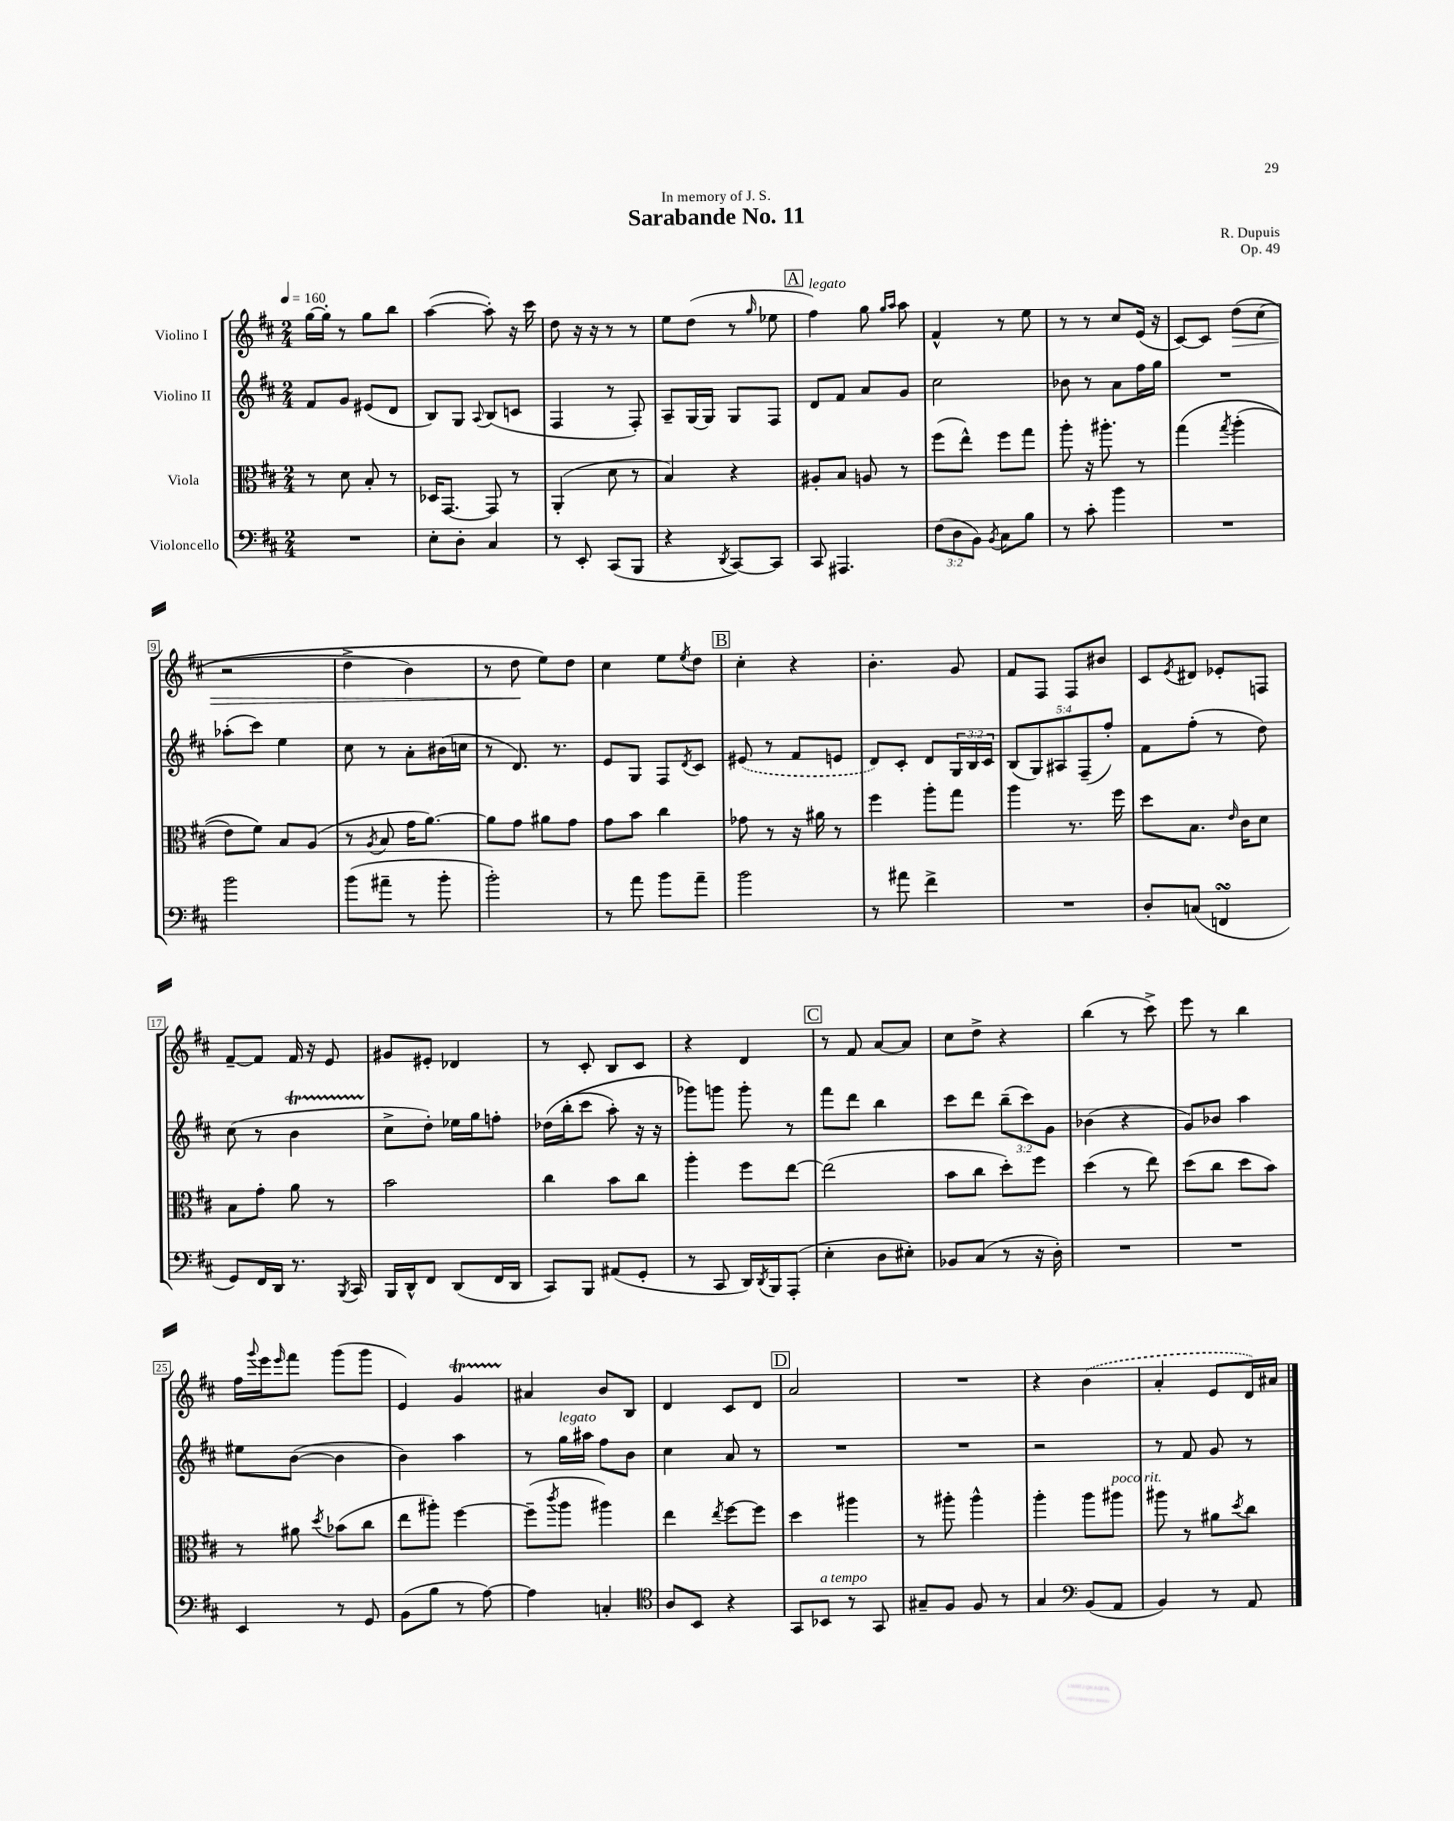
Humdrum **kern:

**kern	**kern	**kern	**kern
*staff4	*staff3	*staff2	*staff1
*clefF4	*clefC3	*clefG2	*clefG2
*k[f#c#]	*k[f#c#]	*k[f#c#]	*k[f#c#]
*M2/4	*M2/4	*M2/4	*M2/4
*MM160	*MM160	*MM160	*MM160
2r	8r	8f#	[16gg
.	.	.	16gg']
.	8d	8g	8r
.	8B'	(8e#	8gg
.	8r	8d	8bb
=	=	=	=
8E'	16D-	8B)	([4aa
.	[8.GG	.	.
8D'	.	8G	.
.	.	8qqA	.
4C#	8GG]	(8B	8aa'])
.	8r	8c	16r
.	.	.	16ccc#
=	=	=	=
8r	(4AA'	4F#	8dd
8EE'	.	.	16r
.	.	.	16r
(8CC#	8d	8r	8r
8BBB	8r	8F#')	8r
=	=	=	=
4r	4B)	8A~	8ee
.	.	[16G	(8dd
.	.	16G]	.
8qDD	.	.	.
[8CC#)	4r	8G	8r
.	.	.	16qqgg
8CC#]	.	8F#	8ee-
=	=	=	=
8CC#	8A#'	8d	4ff#)
4.AAA#	8B	8f#	.
.	8A	8a	8gg
.	.	.	16qqgg
.	.	.	16qqaa
.	8r	8g	8aa
=	=	=	=
(12F#	(8ff#	2cc#	4f#^^
12D	.	.	.
.	8ee^^)	.	.
12BB)	.	.	.
8qBB	.	.	.
8C#	8ff#	.	8r
8B	8gg	.	8ee
=	=	=	=
8r	8aa'	8b-	8r
8c#'	16r	8r	8r
.	8.aa#'	.	.
4b	.	8a	8cc#
.	8r	16ff#	(16e
.	.	16gg	16r
=	=	=	=
2r	&(4gg	2r	[8c#)
.	.	.	8c#]
.	8qgg	.	.
.	(4aa'	.	&(8dd
.	.	.	(8cc#
=	=	=	=
2b	8e)	(8aa-'	2r
.	8f#&)	8ccc#)	.
.	8B	4ee	.
.	(8A	.	.
=	=	=	=
(8b	8r	8cc#	4dd^
.	8qA	.	.
8a#~	8B	8r	.
8r	16g	8a'	4b)
.	[8.a)	.	.
8b'	.	(16b#	.
.	.	16cc	.
=	=	=	=
2b')	8a]	8r	8r
.	8g	8.d)	8dd
.	8a#	.	8ee&)
.	.	8.r	.
.	8g	.	8dd
=	=	=	=
8r	8g	8e	4cc#
8a	8b	8G	.
8b	4cc#	8F#	8ee
.	.	8qd	8qee
8a~	.	8c#	8dd
=	=	=	=
2b	8g-	(8e#	4cc#'
.	8r	8r	.
.	16r	8f#	4r
.	16a#	.	.
.	8r	8e	.
=	=	=	=
8r	4ff#	8d)	4.b'
8a#	.	8c#'	.
4f#^	8aa'	8d	.
.	8gg	24G	8g
.	.	24B	.
.	.	24c#	.
=	=	=	=
2r	4aa	(10B	8f#
.	.	10G)	.
.	.	.	8F#
.	.	10A#	.
.	8.r	.	8F#
.	.	(10F#~	.
.	.	.	8b#
.	.	10ff#')	.
.	16ff#	.	.
=	=	=	=
8D'	8dd	8f#	8c#
.	.	.	8qe
(8C	8.B	(8ff#'	8d#
4FF	.	8r	8e-'
.	16qqe	.	.
.	16c#	.	.
.	8d	8dd)	8F
=	=	=	=
8GG)	8B	(8cc#	[8f#~
16FF#	8g'	8r	8f#]
16DD	.	.	.
8.r	8a	4b	16f#
.	.	.	16r
.	8r	.	8e
8qBBB	.	.	.
16CC#	.	.	.
=	=	=	=
16BBB	2b	8cc#^	8g#
16DD^^	.	.	.
8FF#	.	8dd')	8e#'
(8DD	.	16ee-	4d-
.	.	16gg	.
16FF#	.	8ff'	.
16DD	.	.	.
=	=	=	=
8CC#)	4cc#	&(16dd-	8r
.	.	(16bb'	.
8BBB	.	8ccc#	8c#'
(8AA#	8b	8aa')	8B
8GG'	8cc#	16r	8c#
.	.	16r	.
=	=	=	=
8r	4aa'	8ggg-&)	4r
8CC#	.	8ggg	.
16DD)	8ff#	8ggg'	4d
8qDD	.	.	.
16BBB	.	.	.
(8AAA'	[8ee	8r	.
=	=	=	=
4E'	(2ee]	8fff#	8r
.	.	8ddd	8f#
8D	.	4bb	[8a
8E#')	.	.	8a]
=	=	=	=
8BB-	8b	8ccc#	8cc#
(8C#	8cc#	8ddd	8dd^
8r	8dd')	(12bb~	4r
.	.	12ccc#)	.
16r	8ff#	.	.
.	.	12g	.
16D')	.	.	.
=	=	=	=
2r	(4dd	(4b-	(4bb
.	8r	4r	8r
.	8ee)	.	8ccc#^)
=	=	=	=
2r	(8dd	8g)	8eee
.	8cc#	8b-	8r
.	8dd	4aa	4bb
.	8b)	.	.
=	=	=	=
4EE	8r	8ee#	16ff#
.	.	.	8qqggg
.	.	.	16eee
.	.	.	16qqeee
.	8a#	([8b	8fff#
.	8qdd	.	.
8r	(8b-	4b]	(8ggg
8GG	8cc#	.	8ggg
=	=	=	=
(8BB	8ee	4b)	4e)
8B	8aa#')	.	.
8r	[4ff#	4aa	4g
[8A)	.	.	.
=	=	=	=
4A]	(8ff#~]	8r	4a#
.	8qccc#	.	.
.	8aa	16gg	.
.	.	16aa#	.
4C'	4aa#)	8ff#	8b
.	.	8b	8B
=	=	=	=
*clefC4	*	*	*
8A	4ee	4cc#	4d
8BB	.	.	.
.	8qee	.	.
4r	[8ff#	8a	8c#
.	8ff#]	8r	8d
=	=	=	=
8GG	4dd	2r	2a
8BB-	.	.	.
8r	4aa#	.	.
8GG	.	.	.
=	=	=	=
8G#~	8r	2r	2r
8F#	8aa#'	.	.
8F#	4aa#^^	.	.
8r	.	.	.
=	=	=	=
4G	4aa'	2r	4r
*clefF4	*	*	*
(8BB	8aa	.	(4b
8AA	8aa#	.	.
=	=	=	=
4BB)	8aa#	8r	4a'
.	8r	8f#	.
8r	8a#	8g	8e
.	8qdd	.	.
8AA	8cc#	8r	16d)
.	.	.	16a#
==	==	==	==
*-	*-	*-	*-
